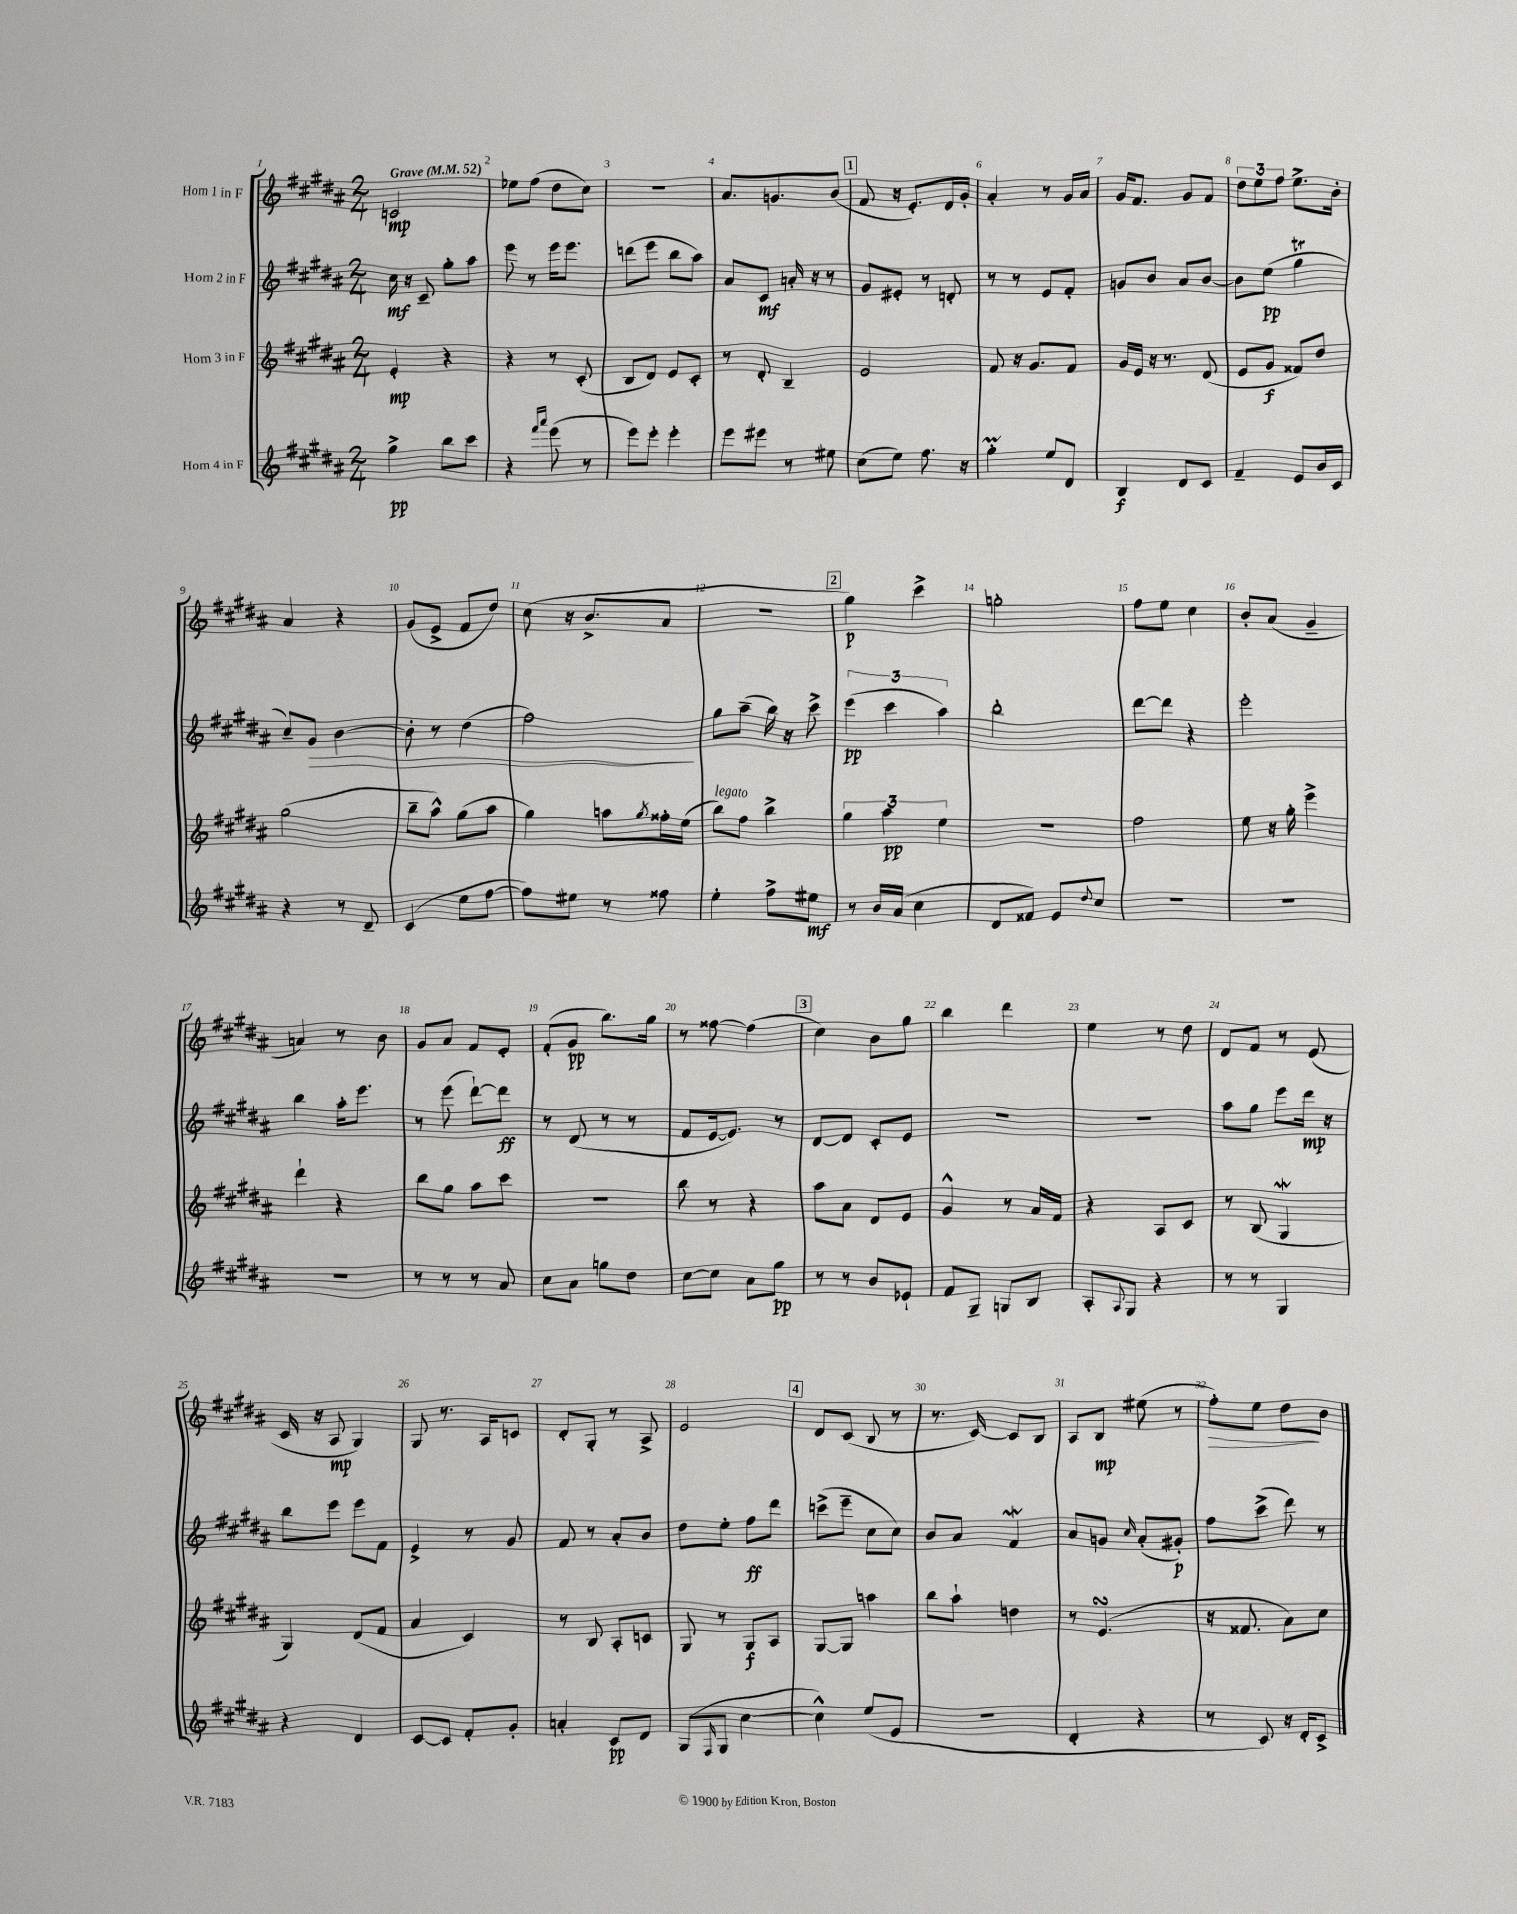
<<
\new StaffGroup <<
\new Staff = "s0" \with { instrumentName = "Horn 1 in F" } {
    \clef treble \key b \major \numericTimeSignature \time 2/4 \tempo "Grave" 4 = 52
    c'2\mp |
    ees''8 fis''8( dis''8 cis''8) |
    r2 |
    ais'8. g'8. b'8( |
    \mark \markup { \box "1" } fis'8 r16 e'8.-.) dis'16 gis'16-. |
    ais'4-. r8 gis'16 ais'16 |
    gis'16 fis'8. gis'8 fis'8 |
    \tuplet 3/2 { dis''8 e''8 fis''8 } e''8.-> b'16-. |
    ais'4 r4 |
    gis'8( e'8-> fis'8 dis''8) |
    cis''8( r16 b'8.-> ais'8 |
    R2 |
    \mark \markup { \box "2" } gis''4\p) cis'''4-> |
    g''2-. |
    fis''8 e''8 cis''4 |
    b'8-. ais'8( gis'4-- |
    a'4) r8 b'8 |
    gis'8 ais'8 fis'8 e'8-. |
    fis'8-.( gis'8\pp b''8.) gis''16 |
    r8 fisis''8~ fisis''4( |
    \mark \markup { \box "3" } cis''4) b'8 gis''8 |
    b''4 dis'''4 |
    e''4 r8 dis''8 |
    dis'8 fis'8 r8 e'8( |
    cis'16 r16 ais8\mp gis4) |
    gis8 r8. ais16 c'8 |
    dis'8-. gis8-. r8 ais8-> |
    e'2 |
    \mark \markup { \box "4" } dis'8 cis'8( b8 r8 |
    r8. cis'16~) cis'8 b8 |
    ais8 b8\mp eis''8( r8 |
    fis''8-.\>) e''8 dis''8\! b'8 \bar "|." |
}
\new Staff = "s1" \with { instrumentName = "Horn 2 in F" } {
    \clef treble \key b \major \numericTimeSignature \time 2/4
    cis''16\mf r16 cis'8-- gis''8-. ais''8 |
    e'''8 r8 e'''16 e'''8. |
    d'''8( e'''8 b''8 ais''8) |
    ais'8 cis'8\mf a'16-. r16 r8 |
    \mark \markup { \box "1" } gis'8 eis'8-. r8 d'8-. |
    r8 r8 e'8 fis'8-. |
    g'8 b'8 ais'8 b'8~ |
    b'8 e''8\pp( gis''4\trill |
    cis''8--) gis'8\> b'4~ |
    b'8-. r8 dis''4( |
    fis''2\!) |
    gis''8 ais''8--( b''16) r16 cis'''8-> |
    \mark \markup { \box "2" } \tuplet 3/2 { e'''4\pp( cis'''4 ais''4) } |
    b''2-. |
    dis'''8~ dis'''8 r4 |
    e'''2-. |
    b''4 ais''16-. e'''8. |
    r8 e'''8( dis'''8~-!) dis'''8\ff |
    r8 dis'8( r8 r8 |
    fis'8 e'16~ e'8.) r8 |
    \mark \markup { \box "3" } dis'8~ dis'8 cis'8-. e'8 |
    R2 |
    R2 |
    ais''8 gis''8 e'''8 dis'''16\mp r16 |
    b''8 e'''8 e'''8 fis'8 |
    e'4-> r8 gis'8 |
    fis'8 r8 ais'8-. b'8 |
    dis''8 e''8-. fis''8\ff dis'''8 |
    \mark \markup { \box "4" } c'''8->( e'''8-- cis''8 cis''8) |
    b'8 ais'8 fis'4\mordent |
    ais'8 g'8 \grace { cis''16 } ais'8-.( gis'8-.\p) |
    fis''8 cis'''8->( dis'''8) r8 \bar "|." |
}
\new Staff = "s2" \with { instrumentName = "Horn 3 in F" } {
    \clef treble \key b \major \numericTimeSignature \time 2/4
    e'4-.\mp r4 |
    r4 r8 cis'8-.( |
    b8 dis'8) e'8 cis'8-. |
    r8 dis'8-. b4-- |
    \mark \markup { \box "1" } e'2 |
    fis'8 r16 gis'8. fis'8 |
    gis'16 e'16 r16 r8. dis'8( |
    e'8 gis'8\f fisis'8) dis''8 |
    gis''2( |
    b''8-- ais''8-^) gis''8( ais''8 |
    gis''4) a''8 \acciaccatura { gis''8 } fisis''16-. e''16( |
    b''8^\markup { \italic "legato" }) fis''8 b''4-> |
    \mark \markup { \box "2" } \tuplet 3/2 { gis''4 ais''4\pp e''4 } |
    r2 |
    fis''2 |
    e''8 r16 gis''16-. e'''4-> |
    dis'''4-! r4 |
    b''8 gis''8 ais''8 cis'''8 |
    r2 |
    b''8 r8 r4 |
    \mark \markup { \box "3" } ais''8 ais'8 dis'8 e'8 |
    gis'4-^ r8 ais'16 fis'16 |
    r4 ais8 cis'8 |
    r8 b8( gis4\mordent |
    gis4) dis'8( fis'8 |
    ais'4 cis'4) |
    r8 b8 ais8-. c'8 |
    gis8 r8 gis8\f ais8 |
    \mark \markup { \box "4" } gis8~ gis8 a''4 |
    b''8 ais''8-! d''4 |
    r8 e'4.\turn( |
    r16 fisis'8. ais'8) cis''8 \bar "|." |
}
\new Staff = "s3" \with { instrumentName = "Horn 4 in F" } {
    \clef treble \key b \major \numericTimeSignature \time 2/4
    gis''4->\pp b''8 cis'''8 |
    r4 \grace { fis'''16 ais'''16 } e'''8( r8 |
    e'''8) e'''8-. e'''4-. |
    e'''8 eis'''8 r8 eis''8 |
    \mark \markup { \box "1" } cis''8( e''8) fis''8. r16 |
    gis''4-.\prall e''8 dis'8 |
    b4\f dis'8 cis'8 |
    fis'4-- e'8 b'16 cis'16 |
    r4 r8 dis'8-- |
    cis'4( e''8 fis''8~ |
    fis''8) eis''8 r8 fisis''8 |
    e''4-. fis''8-> eis''8\mf |
    \mark \markup { \box "2" } r8 b'16 ais'16( cis''4 |
    dis'8 fisis'8) e'8 \appoggiatura { dis''8 } cis''8 |
    R2 |
    R2 |
    R2 |
    r8 r8 r8 ais'8 |
    cis''8 ais'8 g''8 dis''8 |
    cis''8~ cis''8 ais'8 gis''8\pp |
    \mark \markup { \box "3" } r8 r8 b'8 ees'8-! |
    fis'8 gis8-- g8 b8 |
    ais8-. \appoggiatura { ais8 } gis8 r4 |
    r8 r8 gis4 |
    r4 dis'4 |
    cis'8~ cis'8 fis'8-. gis'8-. |
    a'4-. cis'8\pp dis'8 |
    gis8( \grace { fis16 } gis8 cis''4~ |
    \mark \markup { \box "4" } cis''4-^) e''8( e'8 |
    R2 |
    dis'4-. r4 |
    r8 cis'8) r16 dis'16-. cis'8-> \bar "|." |
}
>>
>>
\layout { \context { \Score \override BarNumber.break-visibility = ##(#f #t #t) barNumberVisibility = #all-bar-numbers-visible } }
